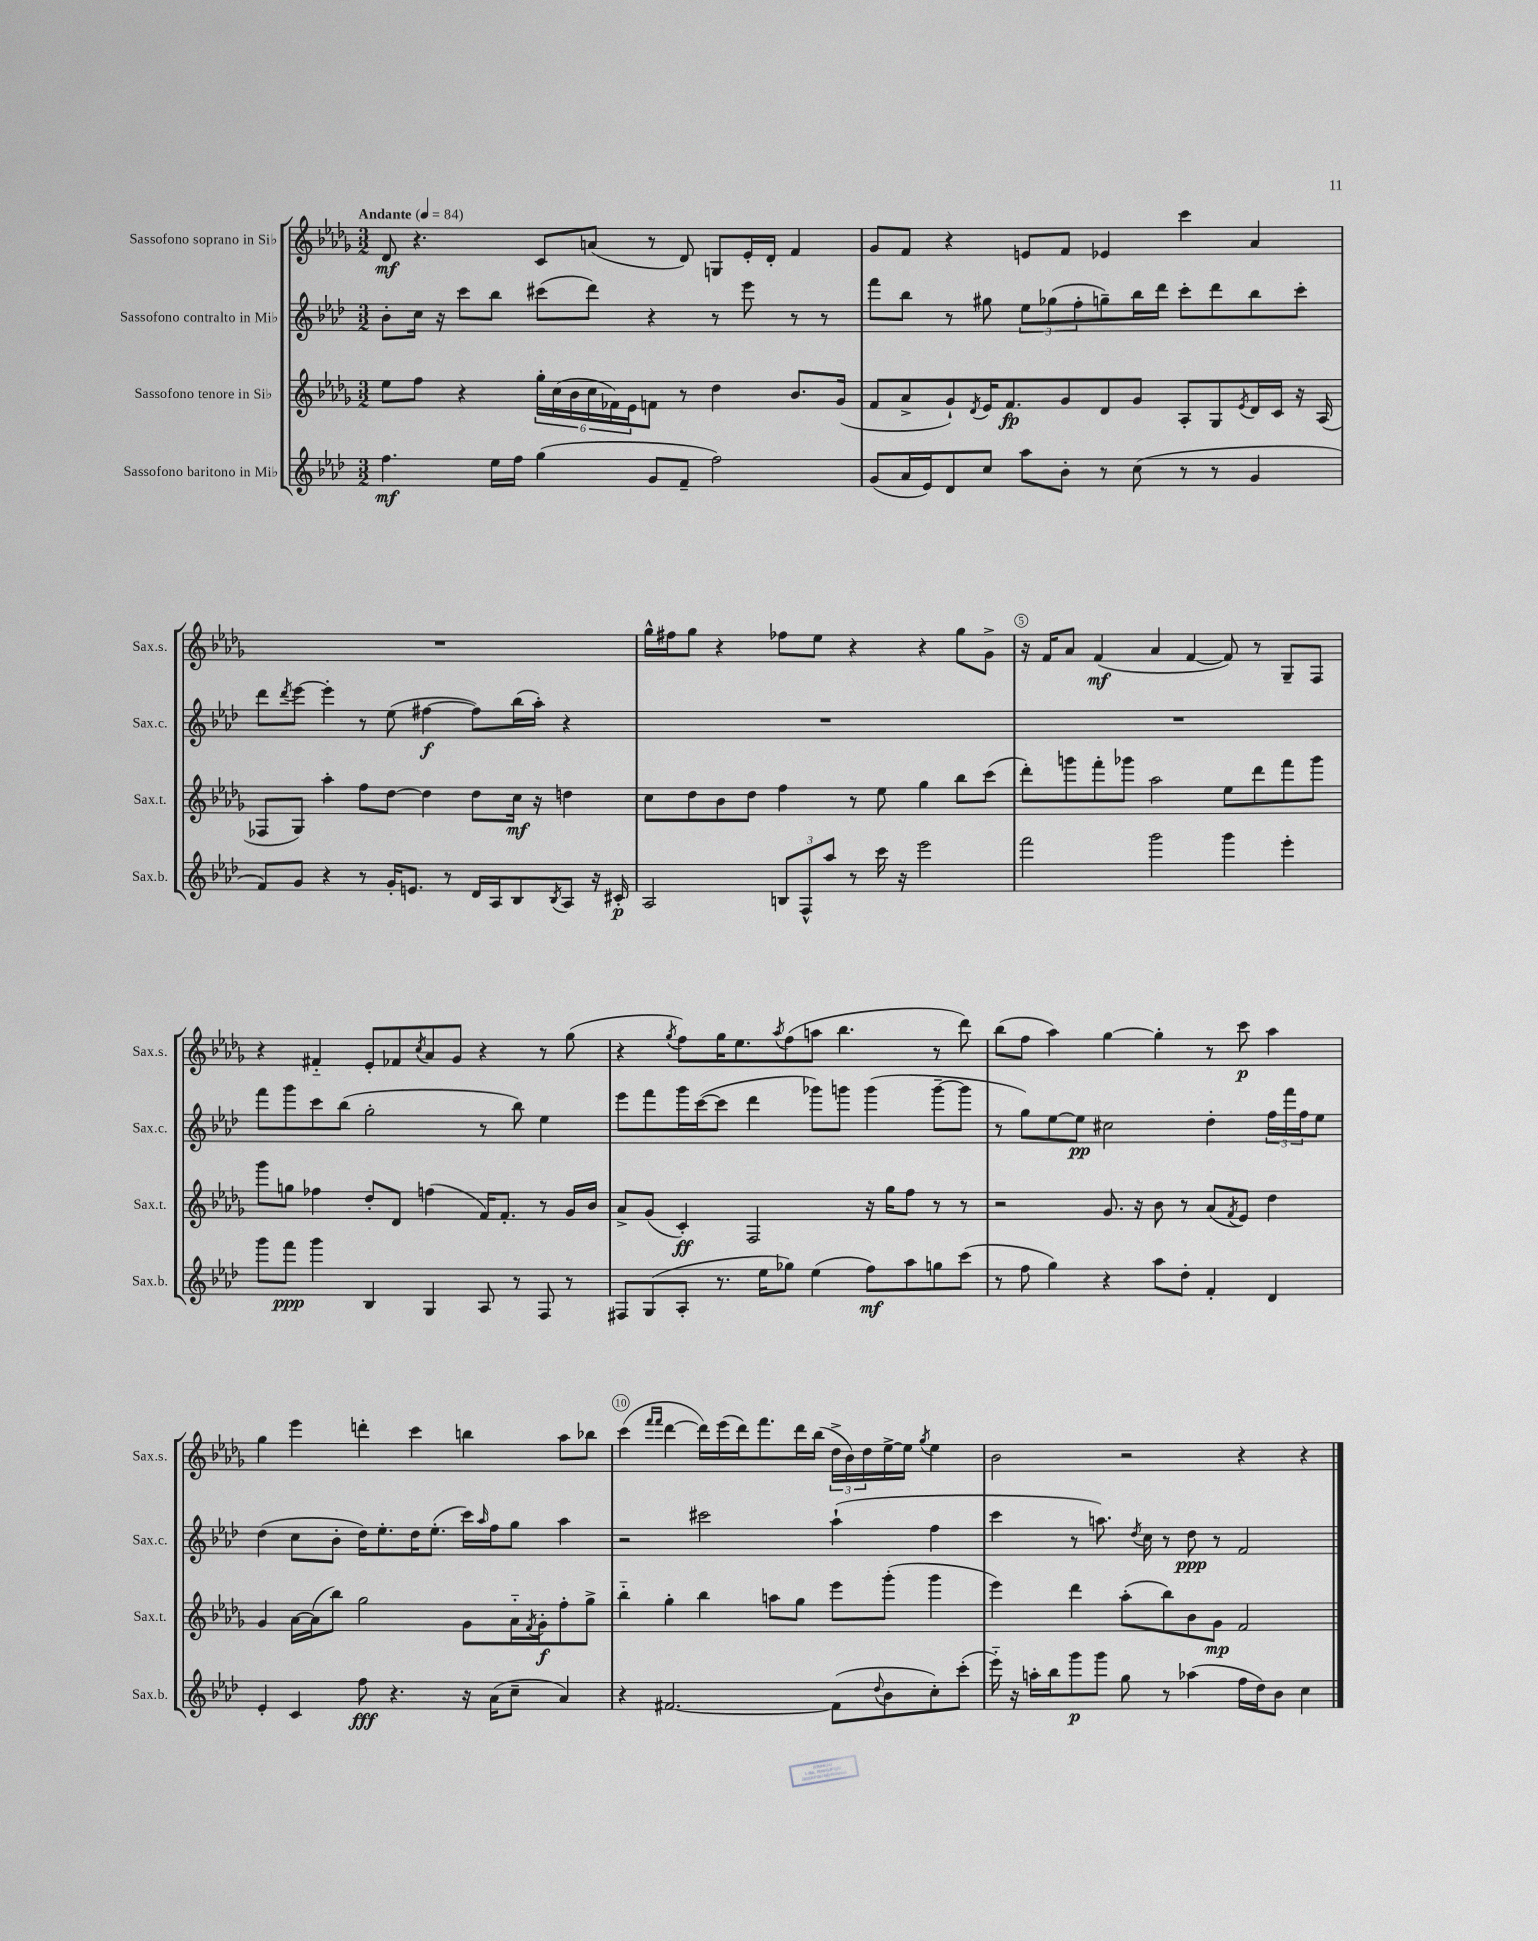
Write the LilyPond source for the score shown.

<<
\new StaffGroup <<
\new Staff = "s0" \with { instrumentName = "Sassofono soprano in Sib" shortInstrumentName = "Sax.s." } {
    \clef treble \key des \major \numericTimeSignature \time 3/2 \tempo "Andante" 4 = 84
    des'8\mf r4. c'8 a'8( r8 des'8) g8 ees'16-. des'16-. f'4 |
    ges'8 f'8 r4 e'8 f'8 ees'4 c'''4 aes'4 |
    R1. |
    ges''16-^ fis''16 ges''8 r4 fes''8 ees''8 r4 r4 ges''8 ges'8-> |
    r16 f'16 aes'8 f'4\mf( aes'4 f'4~ f'8) r8 ges8-- f8 |
    r4 fis'4-_ ees'8-. fes'8 \acciaccatura { c''8 } aes'8 ges'8 r4 r8 ges''8( |
    r4 \acciaccatura { ges''8 } f''8) ges''16 ees''8. \acciaccatura { aes''8 } f''8( a''8 bes''4. r8 des'''8) |
    bes''8( f''8 aes''4) ges''4~ ges''4-. r8 c'''8\p aes''4 |
    ges''4 ees'''4 d'''4-. c'''4 b''4 aes''8 bes''8 |
    c'''4( \grace { f'''16 f'''16 } des'''4~ des'''16) ees'''16( des'''16) f'''8. des'''16 bes''16( \tuplet 3/2 { des''16-> bes'16) des''16 } ees''16~-> ees''16 \acciaccatura { ges''8 } ees''4 |
    bes'2 r2 r4 r4 \bar "|." |
}
\new Staff = "s1" \with { instrumentName = "Sassofono contralto in Mib" shortInstrumentName = "Sax.c." } {
    \clef treble \key aes \major \numericTimeSignature \time 3/2
    bes'8-. c''16 r16 c'''8 bes''8 cis'''8( des'''8) r4 r8 ees'''8 r8 r8 |
    f'''8 bes''8 r8 gis''8 \tuplet 3/2 { ees''8 ges''8( f''8-. } g''8--) bes''16 des'''16 c'''8-. des'''8 bes''8 c'''8-. |
    des'''8 \acciaccatura { des'''8 } ees'''8~ ees'''4-. r8 ees''8( fis''4~\f fis''8) bes''16( aes''16-.) r4 |
    R1. |
    R1. |
    f'''8 g'''8 c'''8 bes''8( g''2-. r8 bes''8) ees''4 |
    ees'''8 f'''8 g'''16 c'''16~( c'''8 des'''4 ges'''8) g'''8 g'''4( g'''8~-- g'''8 |
    r8 g''8) ees''8~ ees''8\pp cis''2 des''4-. \tuplet 3/2 { f''16 f'''16 f''16 } ees''8 |
    des''4( c''8 bes'8-. des''16) ees''8.-. des''16 ees''8.-.( c'''16) \grace { aes''16 } f''16 g''8 aes''4 |
    r2 cis'''2 aes''4-!( f''4 |
    c'''4 r8 a''8.) \acciaccatura { des''8 } c''16 r8 des''8\ppp r8 f'2 \bar "|." |
}
\new Staff = "s2" \with { instrumentName = "Sassofono tenore in Sib" shortInstrumentName = "Sax.t." } {
    \clef treble \key des \major \numericTimeSignature \time 3/2
    ees''8 f''8 r4 \tuplet 6/4 { ges''16-. c''16( bes'16 c''16 fes'16) ees'16 } f'8 r8 des''4 bes'8. ges'16( |
    f'8 aes'8-> ges'8-!) \acciaccatura { des'8 } ees'16 f'8.\fp ges'8 des'8 ges'8 aes8-. ges8 \acciaccatura { ees'8 } des'16 c'16 r16 aes16( |
    fes8 ges8) aes''4-. f''8 des''8~ des''4 des''8 c''16\mf r16 d''4 |
    c''8 des''8 bes'8 des''8 f''4 r8 ees''8 ges''4 bes''8 c'''8( |
    des'''8-.) g'''8 f'''8-. ges'''8 aes''2 ees''8 des'''8 f'''8 ges'''8 |
    ges'''8 g''8 fes''4 des''8-. des'8 f''4( f'16) f'8.-. r8 ges'16 bes'16 |
    aes'8-> ges'8( c'4-.\ff) f2 r16 ges''16 f''8 r8 r8 |
    r2 ges'8. r16 bes'8 r8 aes'8( \acciaccatura { f'8 } ees'8) des''4 |
    ges'4 aes'16~ aes'16( bes''8) ges''2 ges'8 aes'16-_ \acciaccatura { f'8 } ges'16-.\f f''8-. ges''8-> |
    bes''4-_ ges''4-. bes''4 a''8 ges''8 ees'''8 ges'''8-.( ges'''4 |
    ees'''4) des'''4 aes''8-.( bes''8) bes'8 ges'8\mp f'2 \bar "|." |
}
\new Staff = "s3" \with { instrumentName = "Sassofono baritono in Mib" shortInstrumentName = "Sax.b." } {
    \clef treble \key aes \major \numericTimeSignature \time 3/2
    f''4.\mf ees''16 f''16 g''4( g'8 f'8-- f''2) |
    g'8( aes'16 ees'16) des'8 c''8 aes''8 bes'8-. r8 c''8( r8 r8 g'4 |
    f'8) g'8 r4 r8 g'16-. e'8. r8 des'16 aes16 bes8 \acciaccatura { bes8 } aes8 r16 cis'16-.\p |
    aes2 \tuplet 3/2 { b8 f8-^ aes''8 } r8 c'''16 r16 ees'''2 |
    f'''2 g'''2 g'''4 ees'''4-. |
    g'''8 f'''8\ppp g'''4 bes4 g4 aes8 r8 f8 r8 |
    fis8 g8( aes8-. r8. ees''16 ges''8) ees''4( f''8\mf) aes''8 g''8 c'''8( |
    r8 f''8 g''4) r4 aes''8 des''8-. f'4-. des'4 |
    ees'4-. c'4 f''8\fff r4. r16 aes'16( c''8-- aes'4) |
    r4 fis'2.~ fis'8( \appoggiatura { des''8 } bes'8 c''8-.) c'''8-.( |
    ees'''16-_) r16 a''16-. bes''16 g'''8\p g'''8 g''8 r8 aes''4( f''16 des''16) bes'8 c''4 \bar "|." |
}
>>
>>
\layout { \context { \Score \override BarNumber.break-visibility = ##(#f #t #t) barNumberVisibility = #(every-nth-bar-number-visible 5) \override BarNumber.stencil = #(make-stencil-circler 0.1 0.3 ly:text-interface::print) } }
